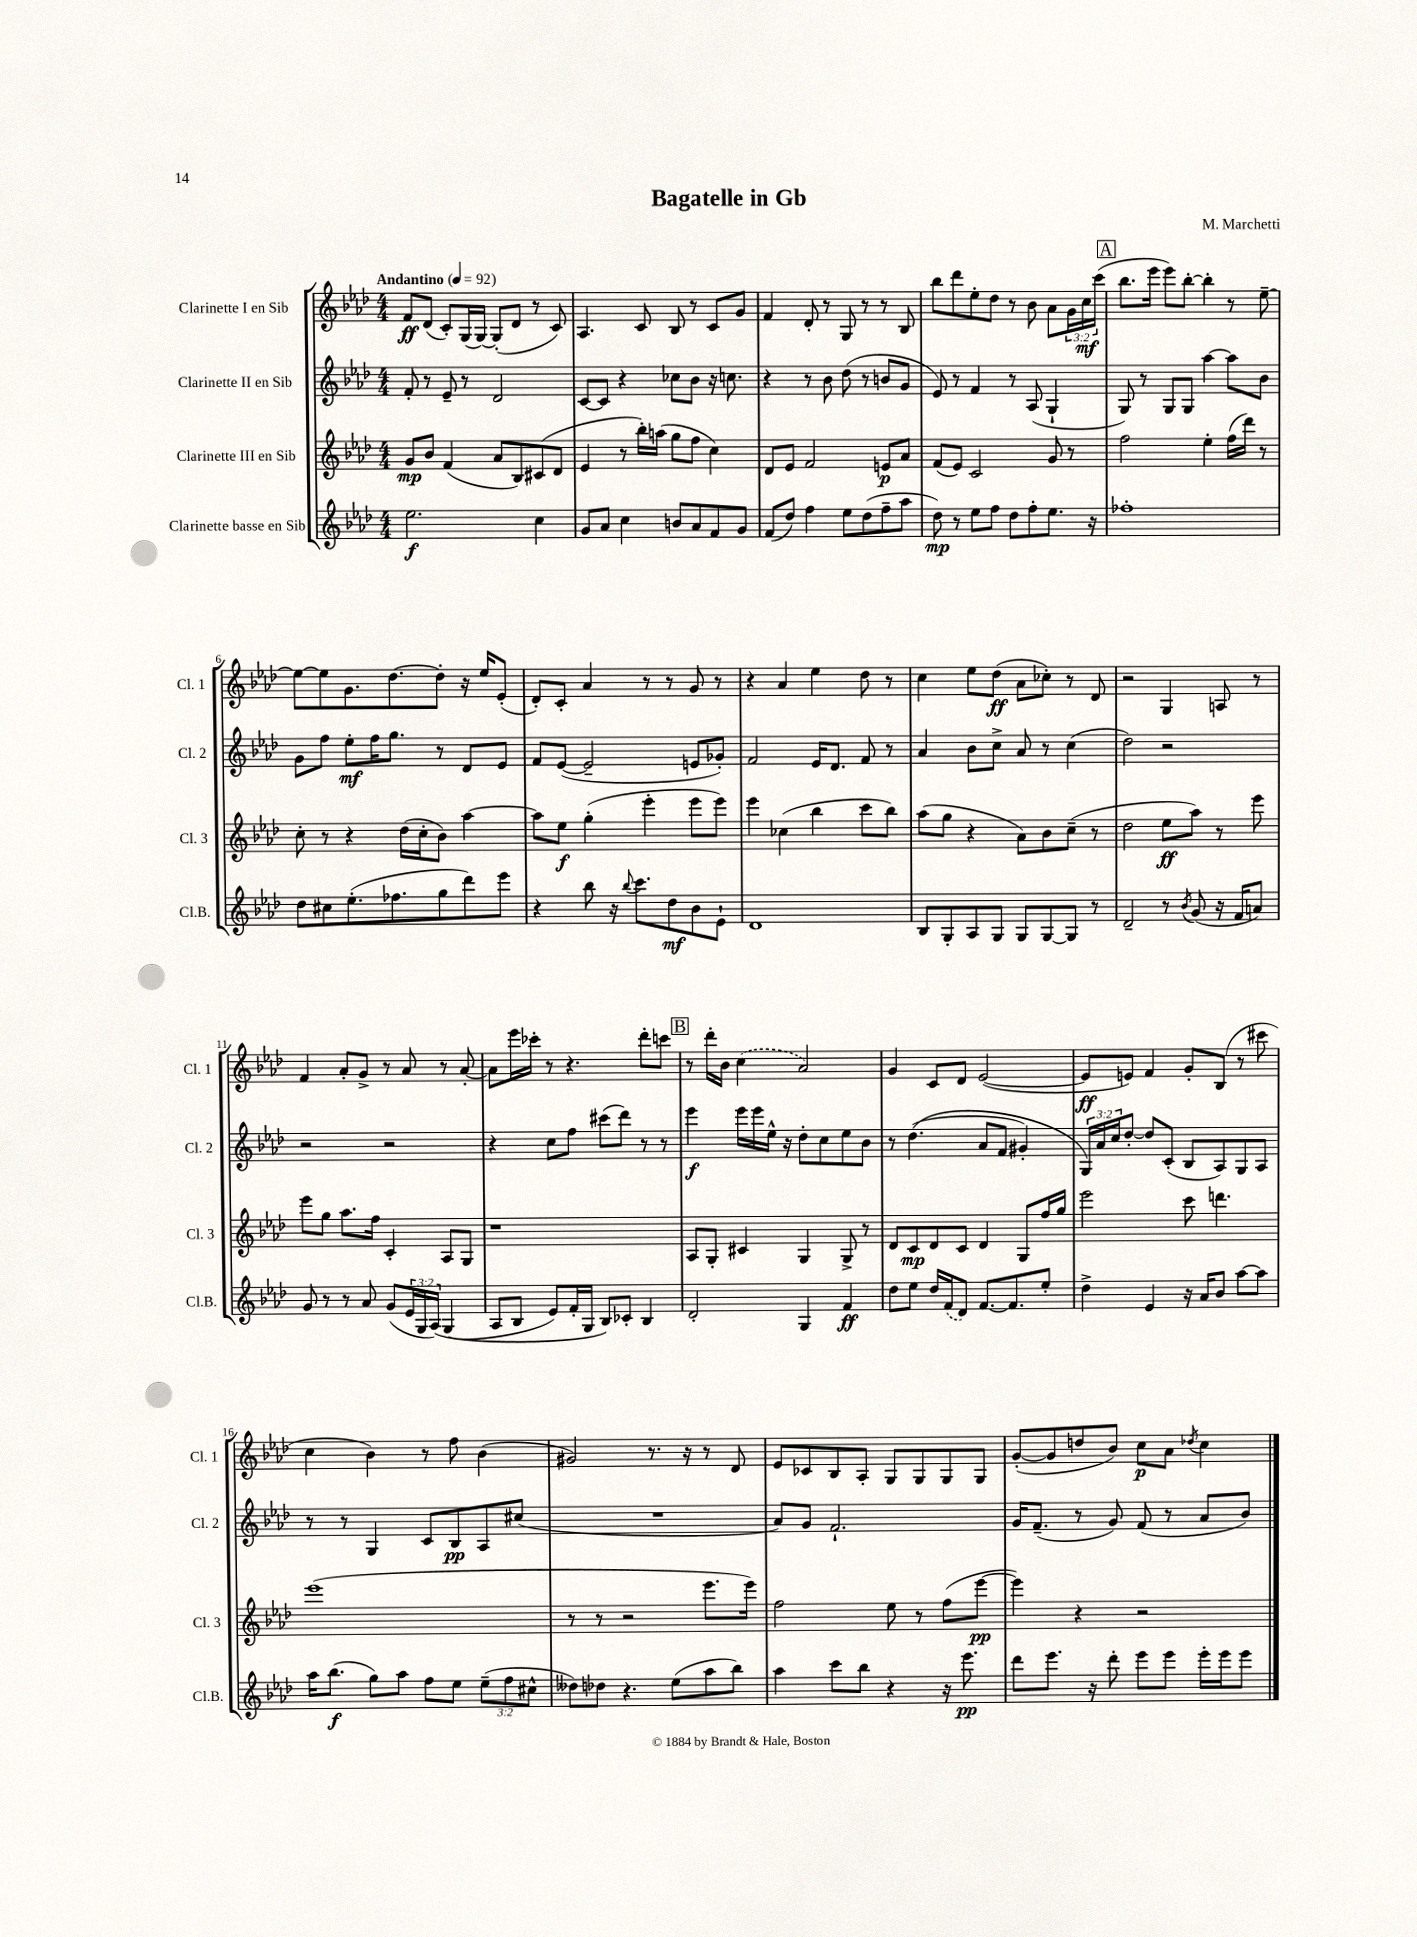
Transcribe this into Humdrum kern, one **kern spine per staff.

**kern	**dynam	**kern	**dynam	**kern	**dynam	**kern	**dynam
*part4	*part4	*part3	*part3	*part2	*part2	*part1	*part1
*staff4	*staff4	*staff3	*staff3	*staff2	*staff2	*staff1	*staff1
*I"Clarinette basse en Sib	*	*I"Clarinette III en Sib	*	*I"Clarinette II en Sib	*	*I"Clarinette I en Sib	*
*I'Cl.B.	*	*I'Cl. 3	*	*I'Cl. 2	*	*I'Cl. 1	*
*clefG2	*	*clefG2	*	*clefG2	*	*clefG2	*
*k[b-e-a-d-]	*	*k[b-e-a-d-]	*	*k[b-e-a-d-]	*	*k[b-e-a-d-]	*
*M4/4	*	*M4/4	*	*M4/4	*	*M4/4	*
*MM92	*	*MM92	*	*MM92	*	*MM92	*
=1	=1	=1	=1	=1	=1	=1	=1
!	!	!	!	!	!	!LO:TX:a:B:t=Andantino	!
2.ee-\	f	8g/L	mp	8f'/	.	8f/L	ff
.	.	8b-/J	.	8r	.	(8d-/J	.
.	.	(4f/	.	8e-~/	.	8c'/L)	.
.	.	.	.	8r	.	(16G/L	.
.	.	.	.	.	.	[16G/JJ)	.
.	.	8a-/L	.	2d-/	.	(8G'/L]	.
.	.	8B-/)	.	.	.	8d-/J	.
4cc\	.	(8c#X/	.	.	.	8r	.
.	.	8d-/J	.	.	.	8c/)	.
=2	=2	=2	=2	=2	=2	=2	=2
8g/L	.	4e-/	.	[8c/L	.	4.A-/	.
8a-/J	.	.	.	8c/J]	.	.	.
4cc\	.	8r	.	4r	.	.	.
.	.	16bb-'\LL)	.	.	.	8c/	.
.	.	(16aan\JJ	.	.	.	.	.
8bn/L	.	8gg\L	.	8cc-X\L	.	8B-/	.
8a-/	.	8ff\J	.	8b-\J	.	8r	.
8f/	.	4cc\)	.	16r	.	8c/L	.
.	.	.	.	8.ccn\	.	.	.
8g/J	.	.	.	.	.	8g/J	.
=3	=3	=3	=3	=3	=3	=3	=3
(8f/L	.	8d-/L	.	4r	.	4f/	.
8dd-/J)	.	8e-/J	.	.	.	.	.
4ff\	.	2f/	.	8r	.	8d-'/	.
.	.	.	.	8b-\	.	8r	.
8ee-\L	.	.	.	(8dd-\	.	8G/	.
(8dd-\	.	.	.	8r	.	8r	.
8ff~\	.	8en/L	p	8bn/L	.	8r	.
8aa-\J	.	8a-/J	.	8g/J	.	8B-/	.
=4	=4	=4	=4	=4	=4	=4	=4
8dd-\)	mp	(8f/L	.	8e-/)	.	8bb-\L	.
8r	.	8e-/J)	.	8r	.	8ddd-\	.
8ee-\L	.	2c/	.	4f/	.	8ee-'\	.
8ff\J	.	.	.	.	.	8dd-\J	.
8dd-\L	.	.	.	8r	.	8r	.
8ff'\	.	.	.	(8A-/	.	8b-\	.
8.ee-\J	.	8g/	.	4G`/	.	8a-\L	.
.	.	8r	.	.	.	24g\L	.
.	.	.	.	.	.	24cc\	mf
16r	.	.	.	.	.	.	.
.	.	.	.	.	.	(24ccc\JJ	.
!!LO:REH:place=s1:t=A
=5	=5	=5	=5	=5	=5	=5	=5
1ff-X'	.	2ff\	.	8G/)	.	8.bb-\L	.
.	.	.	.	8r	.	.	.
.	.	.	.	.	.	16eee-\Jk	.
.	.	.	.	8G/L	.	8eee-\L)	.
.	.	.	.	8G/J	.	[8bb-'\J	.
.	.	4ee-'\	.	[4aa-\	.	4bb-'\]	.
.	.	(16ff\LL	.	8aa-\L]	.	8r	.
.	.	16ddd-\JJ)	.	.	.	.	.
.	.	8r	.	8b-\J	.	[8ee-~\	.
!!LO:LB:g=z
=6	=6	=6	=6	=6	=6	=6	=6
8dd-\L	.	8cc'\	.	8g\L	.	8ee-\L_	.
8cc#X\	.	8r	.	8ff\J	.	8ee-\]	.
(8.ee-'\	.	4r	.	8ee-'\L	mf	8.g\	.
.	.	.	.	16ff\K	.	.	.
8.ff-X\	.	.	.	8.gg\J	.	[8.dd-\	.
.	.	(16dd-\LL	.	.	.	.	.
.	.	16cc'\J	.	.	.	.	.
8gg\	.	8b-\J)	.	8r	.	8dd-'\J]	.
8ddd-\)	.	[4aa-\	.	8d-/L	.	16r	.
.	.	.	.	.	.	16ee-/KL	.
8eee-\J	.	.	.	8e-/J	.	(8e-'/J	.
=7	=7	=7	=7	=7	=7	=7	=7
4r	.	8aa-\L]	.	8f/L	.	8d-'/L)	.
.	.	8ee-\J	f	([8e-/J	.	8c'/J	.
8bb-\	.	(4gg'\	.	2e-~/]	.	4a-/	.
16r	.	.	.	.	.	.	.
8qqbb-/	.	.	.	.	.	.	.
8.ccc\L	.	.	.	.	.	.	.
.	.	4eee-'\	.	.	.	8r	.
8dd-\	mf	.	.	.	.	8r	.
8b-\	.	8eee-\L	.	8en/L	.	8g/	.
8e-`\J	.	8eee-\J)	.	8g-X'/J)	.	8r	.
=8	=8	=8	=8	=8	=8	=8	=8
1d-	.	4eee-\	.	2f/	.	4r	.
.	.	(4cc-X\	.	.	.	4a-/	.
.	.	4bb-\	.	16e-/KL	.	4ee-\	.
.	.	.	.	8.d-/J	.	.	.
.	.	8ccc\L	.	8f/	.	8dd-\	.
.	.	8bb-\J)	.	8r	.	8r	.
=9	=9	=9	=9	=9	=9	=9	=9
8B-/L	.	(8aa-\L	.	4a-/	.	4cc\	.
8G'/	.	8gg\J	.	.	.	.	.
8A-/	.	4r	.	8b-\L	.	8ee-\L	.
8G/J	.	.	.	8cc^\J	.	(8dd-\J	ff
8G/L	.	8a-\L)	.	8a-/	.	8a-\L	.
[8G/	.	8b-\	.	8r	.	8cc-X'\J)	.
8G/J]	.	(8cc~\J	.	(4cc\	.	8r	.
8r	.	8r	.	.	.	8d-/	.
=10	=10	=10	=10	=10	=10	=10	=10
2d-~/	.	2dd-\	.	2dd-\)	.	2r	.
8r	.	8ee-\L	ff	2r	.	4G/	.
8qb-/	.	.	.	.	.	.	.
(8g/	.	8aa-\J)	.	.	.	.	.
16r	.	8r	.	.	.	8An/	.
16f/KL	.	.	.	.	.	.	.
8an/J)	.	8eee-\	.	.	.	8r	.
!!LO:LB:g=z
=11	=11	=11	=11	=11	=11	=11	=11
8g/	.	8eee-\L	.	2r	.	4f/	.
8r	.	8gg\J	.	.	.	.	.
8r	.	8.aa-\L	.	.	.	8a-'/L	.
8a-/	.	.	.	.	.	8g^/J	.
.	.	16ff\Jk	.	.	.	.	.
(8g/L	.	4c'/	.	2r	.	8r	.
24e-/L	.	.	.	.	.	8a-/	.
24G/	.	.	.	.	.	.	.
(24A-/JJ)	.	.	.	.	.	.	.
(4G/	.	8A-/L	.	.	.	8r	.
.	.	8G/J	.	.	.	[8a-'/	.
=12	=12	=12	=12	=12	=12	=12	=12
8A-/L	.	1r	.	4r	.	8a-\L]	.
8B-/J	.	.	.	.	.	16eee-\L	.
.	.	.	.	.	.	16ccc-X'\JJ	.
8e-/L)	.	.	.	8cc\L	.	8r	.
16f'/L	.	.	.	8ff\J	.	4.r	.
16G/JJ	.	.	.	.	.	.	.
8B-/L)	.	.	.	(8ccc#X\L	.	.	.
8c-X'/J	.	.	.	8ddd-\J)	.	.	.
4B-/	.	.	.	8r	.	8ddd-'\L	.
.	.	.	.	8r	.	8cccn\J	.
!!LO:REH:place=s1:t=B
=13	=13	=13	=13	=13	=13	=13	=13
2d-'/	.	8A-/L	.	4eee-\	f	8r	.
.	.	8G'/J	.	.	.	16ddd-'\LL	.
.	.	.	.	.	.	16b-\JJ	.
.	.	4c#X/	.	16eee-\LL	.	(4cc\	.
.	.	.	.	16eee-\	.	.	.
.	.	.	.	16ee-^^\JJ	.	.	.
.	.	.	.	16r	.	.	.
4G/	.	4G/	.	8dd-'\L	.	2a-/)	.
.	.	.	.	8cc\	.	.	.
4f/	ff	8G^/	.	8ee-\	.	.	.
.	.	8r	.	8b-\J	.	.	.
=14	=14	=14	=14	=14	=14	=14	=14
8dd-\L	.	8d-/L	.	8r	.	4g/	.
8ee-\J	.	8c/	mp	((4.dd-\	.	.	.
16dd-/LL	.	8d-/	.	.	.	8c/L	.
(16f/J	.	.	.	.	.	.	.
8d-/J)	.	8c/J	.	.	.	8d-/J	.
[8.f/L	.	4d-/	.	8a-/L	.	([2e-/	.
.	.	.	.	8f/J	.	.	.
8.f/]	.	.	.	.	.	.	.
.	.	8G/L	.	4g#X'/)	.	.	.
8ee-'/J	.	16ff/L	.	.	.	.	.
.	.	16gg/JJ	.	.	.	.	.
=15	=15	=15	=15	=15	=15	=15	=15
4dd-^\	.	2eee-\	.	24G/LL)	.	8e-/L]	ff
.	.	.	.	24a-/	.	.	.
.	.	.	.	24cc/J	.	.	.
.	.	.	.	[8dd-'/J	.	8en/J)	.
4e-/	.	.	.	8dd-/L]	.	4f/	.
.	.	.	.	(8c'/J	.	.	.
16r	.	8ccc\	.	8B-/L	.	8g'/L	.
16a-/KL	.	.	.	.	.	.	.
8b-/J	.	4.dddn\	.	8A-/)	.	(8B-/J	.
[8aa-\L	.	.	.	8G/	.	8r	.
8aa-\J]	.	.	.	8A-/J	.	8ccc#X\	.
!!LO:LB:g=z
=16	=16	=16	=16	=16	=16	=16	=16
16aa-\KL	.	(1eee-	.	8r	.	4cc\	.
(8.bb-\J	f	.	.	.	.	.	.
.	.	.	.	8r	.	.	.
8gg\L)	.	.	.	4G/	.	4b-\)	.
8aa-\J	.	.	.	.	.	.	.
8ff\L	.	.	.	8c/L	.	8r	.
8ee-\J	.	.	.	8B-/	pp	8ff\	.
(12ee-~\L	.	.	.	8A-/	.	(4b-\	.
12ff\	.	.	.	.	.	.	.
.	.	.	.	(8cc#X/J	.	.	.
12cc#X^^\J	.	.	.	.	.	.	.
=17	=17	=17	=17	=17	=17	=17	=17
8dd--X\L)	.	8r	.	1r	.	2g#X/)	.
8dd-X\J	.	8r	.	.	.	.	.
4.r	.	2r	.	.	.	.	.
.	.	.	.	.	.	8.r	.
(8ee-\L	.	.	.	.	.	.	.
.	.	.	.	.	.	16r	.
8aa-\	.	8.eee-\L	.	.	.	8r	.
8bb-\J)	.	.	.	.	.	8d-/	.
.	.	16eee-\Jk)	.	.	.	.	.
=18	=18	=18	=18	=18	=18	=18	=18
4aa-\	.	2ff\	.	8a-/L)	.	8e-/L	.
.	.	.	.	8g/J	.	8c-X/	.
8ccc\L	.	.	.	2.f`/	.	8B-/	.
8bb-\J	.	.	.	.	.	8A-'/J	.
4r	.	8ee-\	.	.	.	8G/L	.
.	.	8r	.	.	.	8G/	.
16r	.	(8ff\L	.	.	.	8G/	.
8.eee-\	pp	.	.	.	.	.	.
.	.	[8eee-\J	pp	.	.	8G/J	.
=19	=19	=19	=19	=19	=19	=19	=19
8ddd-\L	.	4eee-\])	.	16g/KL	.	([8g'/L	.
.	.	.	.	(8.f~/J	.	.	.
8.eee-\J	.	.	.	.	.	8g/]	.
.	.	4r	.	8r	.	8ddn/	.
16r	.	.	.	.	.	.	.
8ddd-'\	.	.	.	8g/)	.	8b-/J)	.
8eee-\L	.	2r	.	(8f/	.	8cc\L	p
8eee-\J	.	.	.	8r	.	8a-\J	.
.	.	.	.	.	.	8qdd-X/	.
16eee-'\LL	.	.	.	8a-/L	.	4cc\	.
16eee-\J	.	.	.	.	.	.	.
8eee-\J	.	.	.	8b-/J)	.	.	.
==	==	==	==	==	==	==	==
*-	*-	*-	*-	*-	*-	*-	*-
